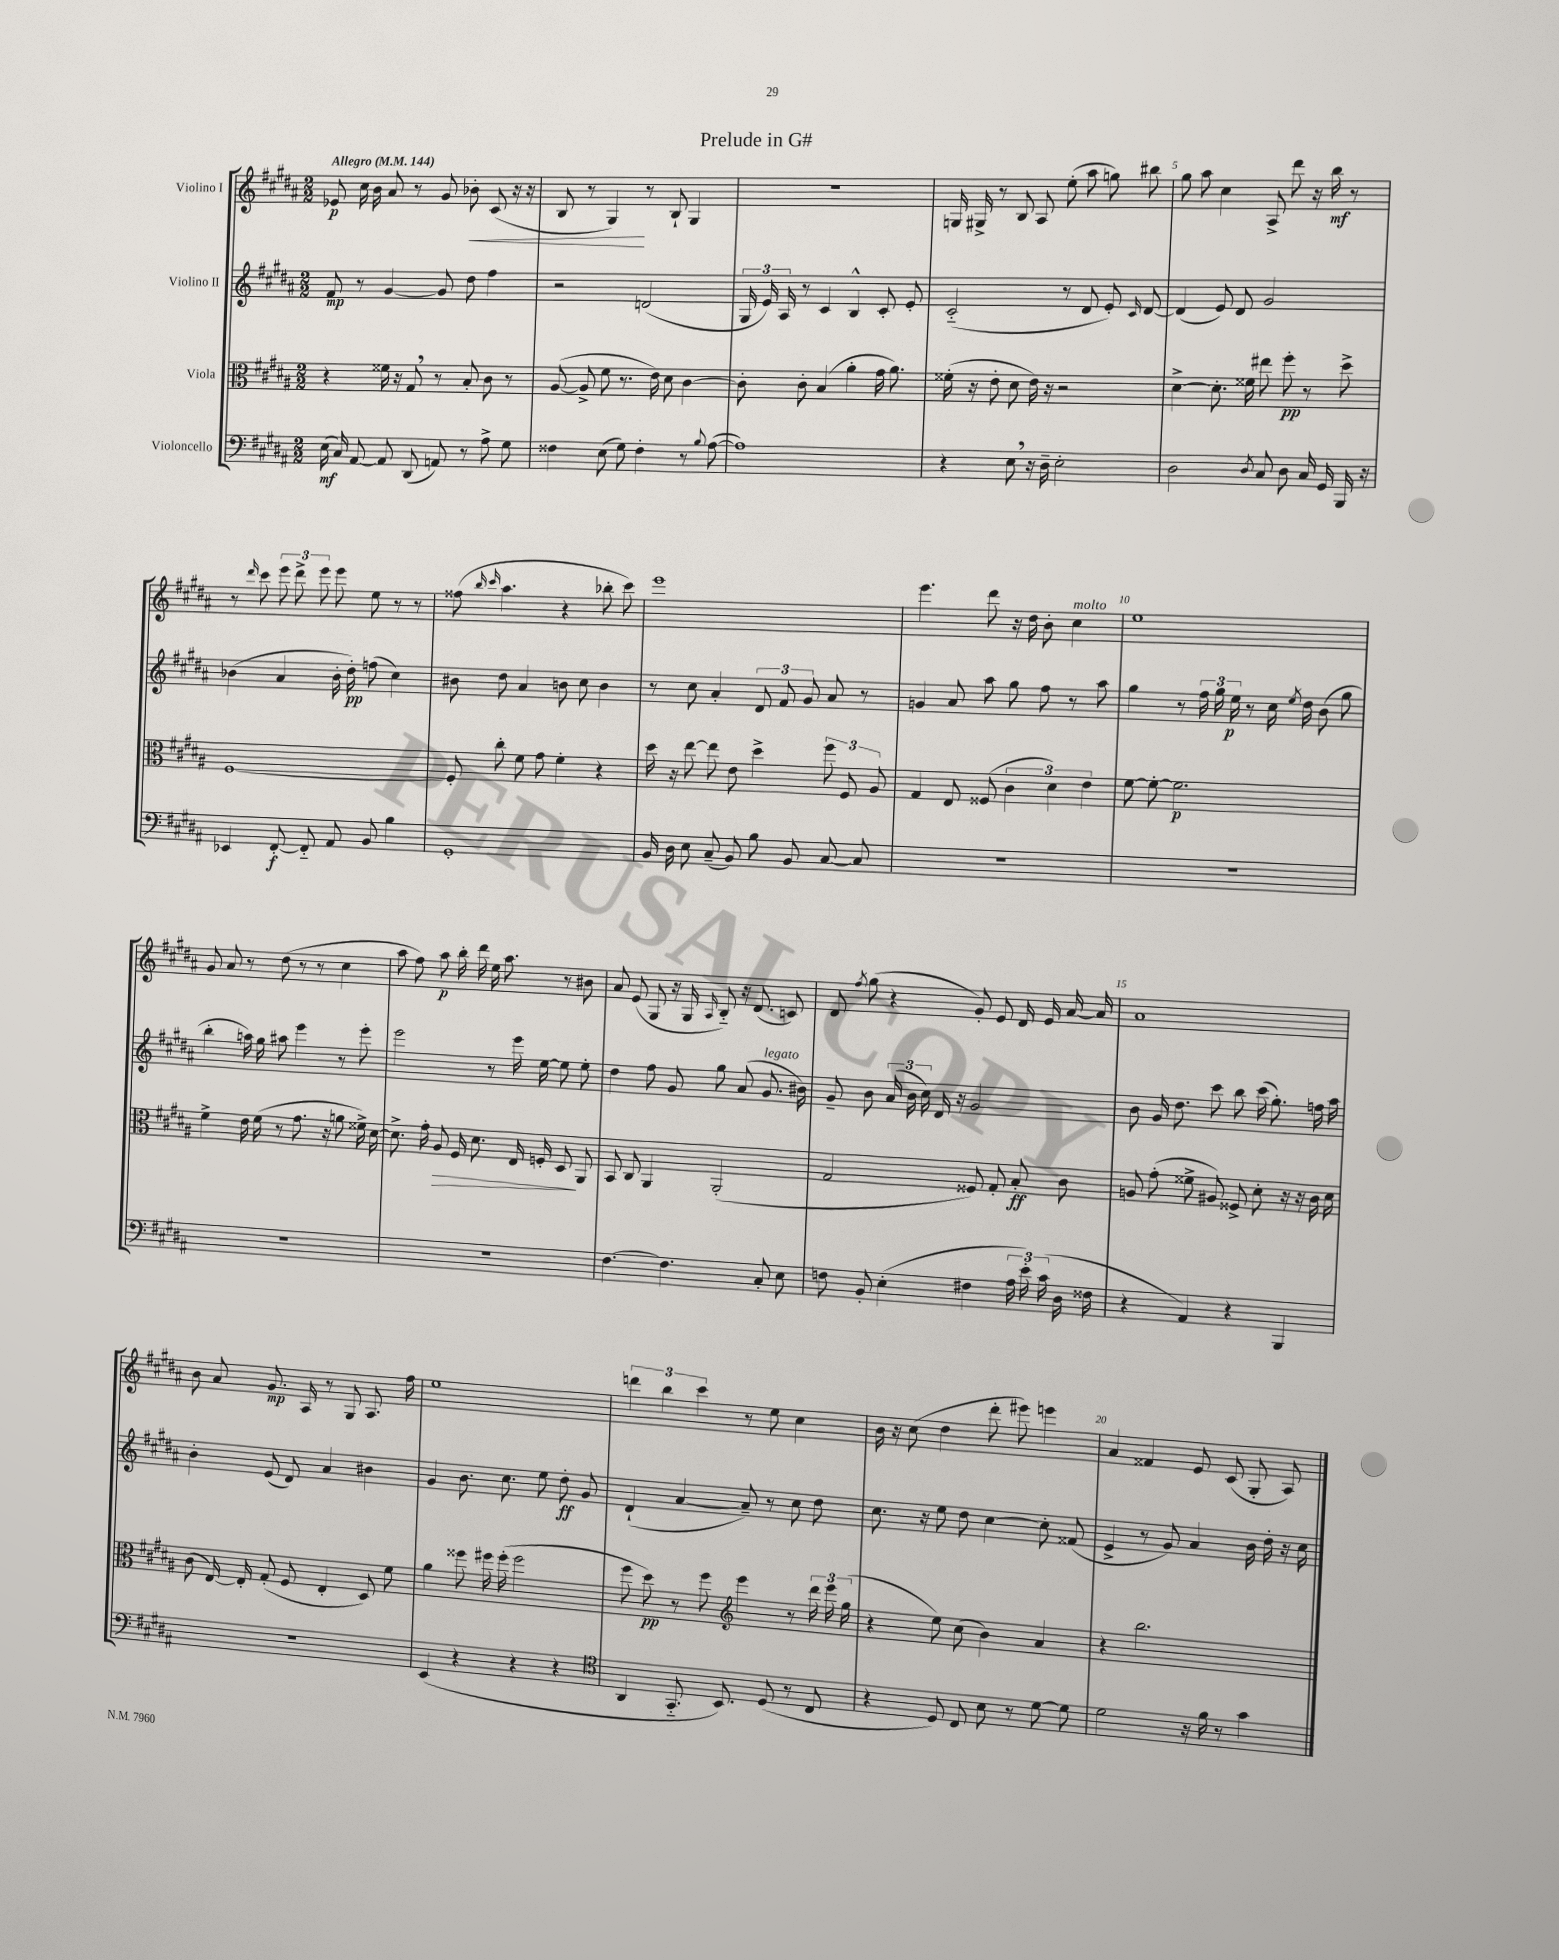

**kern	**kern	**kern	**kern
*staff4	*staff3	*staff2	*staff1
*clefF4	*clefC3	*clefG2	*clefG2
*k[f#c#g#d#a#]	*k[f#c#g#d#a#]	*k[f#c#g#d#a#]	*k[f#c#g#d#a#]
*M2/2	*M2/2	*M2/2	*M2/2
*MM144	*MM144	*MM144	*MM144
(16E\	4r	8f#/	8e-/
16C#/)	.	.	.
[8AA#/	.	8r	16cc#\
.	.	.	16b\
8AA#/]	16f##\	[4g#/	8a#/
.	16r	.	.
(8DD#/	8G#/	.	8r
8AA/)	8r	8g#/]	8g#/
8r	8B'/	8dd#\	8b-'\
8A#^\	8c#\	4ff#\	(8c#/
8G#\	8r	.	16r
.	.	.	16r
=	=	=	=
4F##\	([8A#/	2r	8B/
.	8A#^/]	.	8r
(8E\	8f#\	.	4G#/)
8G#\)	8.r	.	.
4F##'\	.	(2d/	8r
.	16e\)	.	.
.	8d#\	.	8B`/
8r	[4c#\	.	4G#/
8qqB/	.	.	.
([8A#\	.	.	.
=	=	=	=
1A#])	8c#'\]	24G#/	1r
.	.	24e/)	.
.	.	24A#/	.
.	8c#'\	8r	.
.	(4B/	4c#/	.
.	4a#'\	4B^^/	.
.	16g#\	8c#'/	.
.	8.a#\)	.	.
.	.	8e'/	.
=	=	=	=
4r	(16f##'\	(2c#'~/	16G/
.	16r	.	16G#^/
.	8e'\	.	8r
8E\	8d#\	.	8B/
16r	16e\)	.	8A#/
16D#~\	16r	.	.
2E'\	2r	8r	(8ee'\
.	.	8d#/	8aa#\
.	.	8e'/)	8gg\)
.	.	16qqc#/	.
.	.	[8d#/	8bb#\
=	=	=	=
2D#\	[4d#^\	(4d#/]	8gg#\
.	.	.	8aa#\
.	8.d#'\]	8e/)	4cc#\
.	.	8d#/	.
.	16f##\	.	.
8qD#/	.	.	.
8C#/	8ee#\	2g#/	8A#^/
8D#\	8ff#'\	.	8ddd#\
16C#/	8r	.	16r
16GG#/	.	.	16bb\
16BBB/	8dd#^\	.	8r
16r	.	.	.
=	=	=	=
4EE-/	[1F#	(4b-\	8r
.	.	.	16qqddd#/
.	.	.	8ccc#\
[8FF#'/	.	4a#/	12eee\
.	.	.	12ddd#^\
8FF#'~/]	.	.	.
.	.	.	12eee\
8AA#/	.	16b-'\	8eee\
.	.	16dd#'\)	.
8BB/	.	(8ff\	8ee\
4B\	.	4cc#\)	8r
.	.	.	8r
=	=	=	=
1GG#'	8F#'/]	8b#\	(8ff##\
.	.	.	16qqbb/
.	.	.	16qqccc#/
.	8cc#'\	8dd#\	4.aa#\
.	8f#\	4a#/	.
.	8g#\	.	.
.	4f#'\	8b\	4r
.	.	8cc#\	.
.	4r	4b\	8bb-'\
.	.	.	8ccc#\)
=	=	=	=
16BB/	16dd#\	8r	1eee
16D#\	16r	.	.
8E\	[8ee\	8cc#\	.
(8C#~/	8ee\]	4a#'/	.
8BB/)	8e\	.	.
8B\	4dd#^\	12d#/	.
.	.	12f#/	.
8BB/	.	.	.
.	.	12g#/	.
[8C#/	12ff#\	8a#/	.
.	12F#/	.	.
8C#/]	.	8r	.
.	12A#/	.	.
=	=	=	=
1r	4G#/	4g/	4.eee\
.	8E/	8a#/	.
.	(8F##/	8aa#\	8ddd#\
.	6c#\	8gg#\	16r
.	.	.	16dd#\
.	.	8ff#\	8b'\
.	6d#\)	.	.
.	.	8r	4cc#\
.	6e\	.	.
.	.	8aa#\	.
=	=	=	=
1r	[8f#\	4gg#\	1ee
.	8f#'\_	.	.
.	2.f#\]	8r	.
.	.	24ff#\	.
.	.	24gg#\	.
.	.	24ee\	.
.	.	8r	.
.	.	16cc#\	.
.	.	8qee/	.
.	.	16dd#\	.
.	.	(8b\	.
.	.	8gg#\	.
=	=	=	=
1r	4f#^\	4bb'\	8g#/
.	.	.	8a#/
.	16e\	16aa\)	8r
.	(16f#\	16gg#\	.
.	8r	8aa#\	(8dd#\
.	8.g#\	4eee\	8r
.	.	.	8r
.	16r	.	.
.	8a\	8r	4cc#\
.	16f##^\)	8eee'\	.
.	[16d#\	.	.
=	=	=	=
1r	8.d#^\]	2eee\	8aa#\
.	.	.	8ff#\)
.	16g#'\	.	.
.	8A#/	.	8aa#\
.	16F#/	.	16bb'\
.	8.d#\	.	16ddd#\
.	.	8r	16ee\
.	.	.	8.aa#\
.	16E/	16eee\	.
.	16F'/	[16ee\	.
.	8D#/	8ee\]	8r
.	8AA#/	8ee'\	8b#\
=	=	=	=
[4.F#\	8BB/	4dd#\	8a#/
.	8C#/	.	(8e/
.	4AA#/	8ff#\	8G#/
4.F#\]	.	8g#/	16r
.	.	.	16G#/
.	.	.	16qqA#/
.	(2AA#'/	8gg#\	8B'~/)
.	.	(8a#/	16r
.	.	.	(8.d#/
8C#'/	.	8.g#/	.
8E\	.	.	8c/)
.	.	16b#\)	.
=	=	=	=
8F\	2G#/	8g#~/	8d#/
.	.	.	8qff#/
8BB'/	.	8b\	(8gg#\
(4E'\	.	(24a#/	4r
.	.	24b\	.
.	.	24cc#\)	.
.	.	16d#/	.
.	.	16r	.
4F#\	8F##/)	2g#/	8g#'/)
.	8G#'/	.	8e/
24A#\	8B'/	.	16d#/
24e'\)	.	.	.
.	.	.	16e/
(24c#\	.	.	.
16D#\	8c#\	.	[16a#/
16F##\	.	.	16a#/]
=	=	=	=
4r	8A/	8b\	1a#
.	(8g#'\	16g#/	.
.	.	8.dd#\	.
4AA#/)	8f##^\	.	.
.	8A#/)	8ccc#\	.
4r	8F##^/	8bb\	.
.	8d#'\	(16ccc#\	.
.	.	8.gg#'\)	.
4BBB/	16r	.	.
.	16r	.	.
.	16c#\	16ff\	.
.	16d#\	16aa#\	.
=	=	=	=
1r	(8c#\	4b'\	8b\
.	[16E/)	.	8a#/
.	16E'/]	.	.
.	(8G#'/	(8e/	8.g#/
.	8F#/	8d#/)	.
.	.	.	16A#/
.	4E'/	4a#/	8r
.	.	.	8G#/
.	8D#/)	4b#\	8.A#/
.	8f#\	.	.
.	.	.	16ff#\
=	=	=	=
(4EE/	4a#\	4g#/	1ee
4r	8ff##\	8.b\	.
.	16ff#\	.	.
.	(16ff#'\	8.cc#\	.
4r	2ff#\	.	.
.	.	8ee\	.
4r	.	8dd#'\	.
.	.	8g#/	.
=	=	=	=
*clefC4	*	*	*
4AA#/	8ff#\	(4d#`/	6ddd\
.	8dd#\)	.	.
.	.	.	6bb\
8.GG#'~/	8r	[4a#/	.
.	.	.	6ccc#\
.	8ff#\	.	.
8.BB/)	.	.	.
*	*clefG2	*	*
.	4eee\	8a#~/])	8r
(8D#/	.	8r	8ee\
8r	8r	8cc#\	4cc#\
8C#/	24ddd#\	8dd#\	.
.	24eee\	.	.
.	(24gg#\	.	.
=	=	=	=
4r	4r	8.cc#\	16b\
.	.	.	16r
.	.	.	(8cc#\
.	.	16r	.
8D#/)	8ee\)	8ee\	4dd#\
8C#/	(8cc#\	8dd#\	.
8B\	4b\)	[4cc#\	8ddd#'\
8r	.	.	8eee#\)
[8d#\	4a#/	8cc#'\]	4eee\
8d#\]	.	(8f##/	.
=	=	=	=
2d#\	4r	4e^/	4a#/
.	2.bb\	8r	4f##/
.	.	8g#/)	.
16r	.	4a#/	8e/
16f#\	.	.	.
8r	.	.	(8c#/
4g#\	.	16b\	8G#'/
.	.	16dd#'\	.
.	.	16r	8A#/)
.	.	16cc#\	.
==	==	==	==
*-	*-	*-	*-
